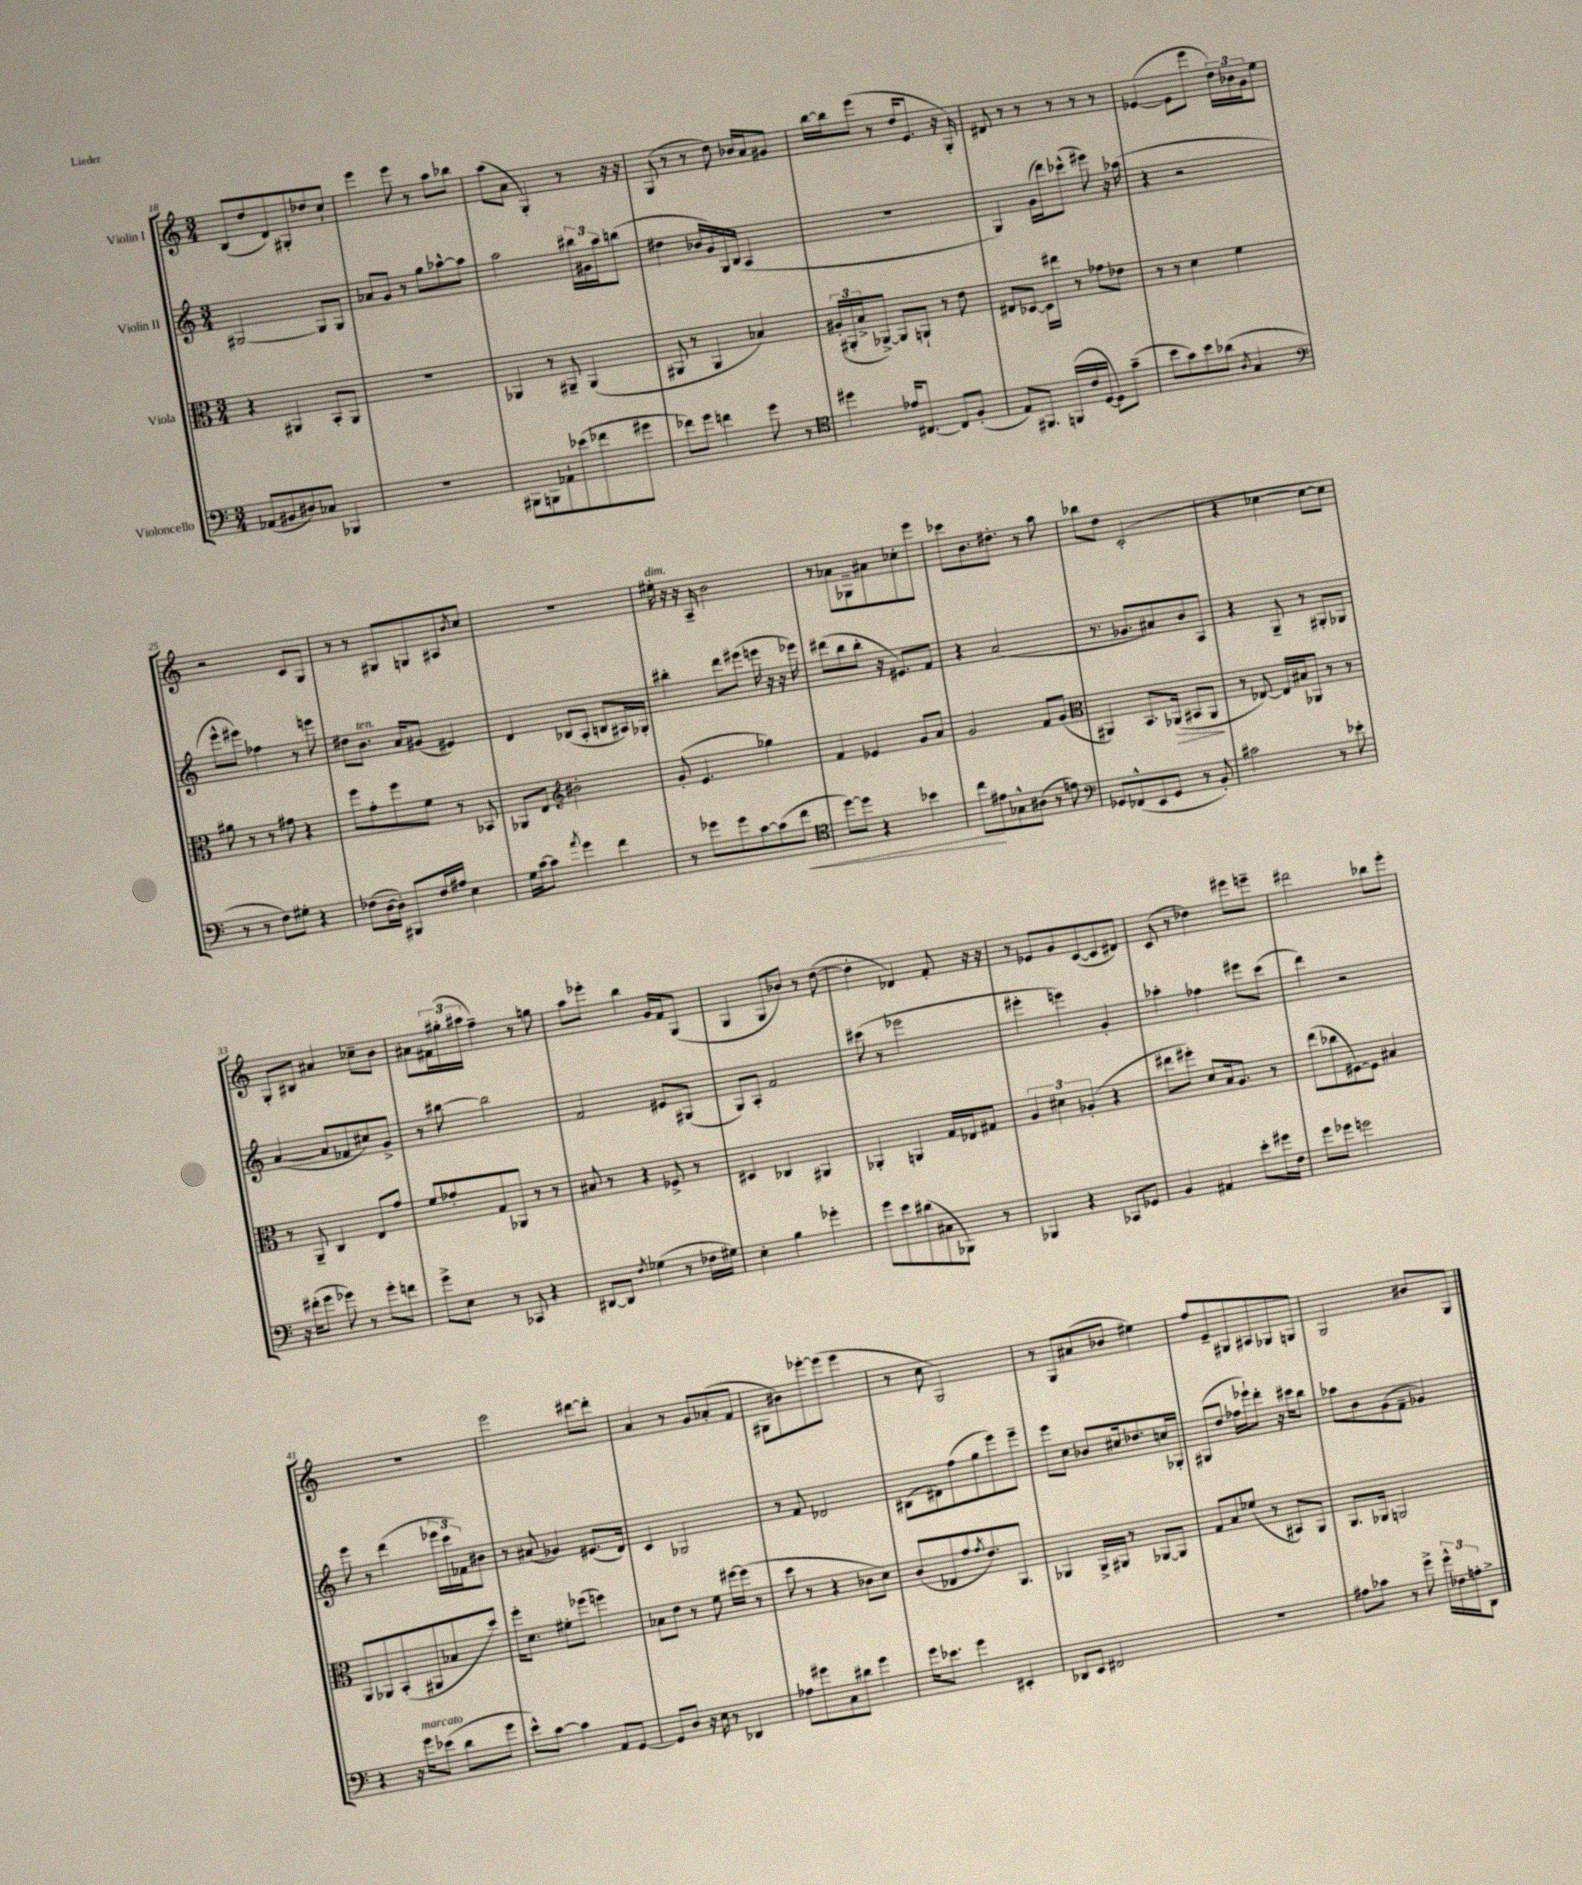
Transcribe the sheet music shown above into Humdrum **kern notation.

**kern	**kern	**kern	**kern
*staff4	*staff3	*staff2	*staff1
*clefF4	*clefC3	*clefG2	*clefG2
*k[]	*k[]	*k[]	*k[]
*M3/4	*M3/4	*M3/4	*M3/4
(8AA-	4r	[2G#	(8B
8BB#	.	.	8dd
8D#)	4AA#	.	8d)
8C-	.	.	8G#'
4BBB-	8BB'	8G#]	8dd-
.	8AA#	8G#	8cc`
=	=	=	=
2.r	2.r	8a-	4eee
.	.	8g	.
.	.	8r	8eee
.	.	8gg	8r
.	.	[8aa-^^	8aa
.	.	8aa-]	8bb-
=	=	=	=
8BBB#	4AA-	2aa	(8aa
8BBB	.	.	8a
8AA-`	8r	.	4G')
(8e-	8AA#~	.	.
8f-	(4AA#	24bb#	8r
.	.	24g#	.
.	.	24aa	.
8g#	.	(8bb	16r
.	.	.	16r
=	=	=	=
8f-)	8AA#	4dd#	(8G
8g	8r	.	8r
4f	4AA#	16b-	8r
.	.	16g)	.
.	.	16G	8dd)
.	.	(16B	.
8g	4B-)	4A	16b-
.	.	.	16a
8r	.	.	8g#
=	=	=	=
*clefC4	*	*	*
4dd#	(24A#'	2.r	[16bb
.	24AA#'	.	.
.	.	.	16bb]
.	24B^	.	.
.	[8AA-^)	.	(8eee
16e-	8AA-]	.	8r
[8.C#	.	.	.
.	8AA`	.	16dd
.	.	.	8.e
8C#]	8r	.	.
(8F'	8e	.	16r
.	.	.	16G')
=	=	=	=
8E)	8E#	4G)	8d#
8.FF#	[8D-	.	8r
.	16D-]	(16g	8r
(16FF	16ee#	16ddd)	.
16c	8r	(8ccc-^^	8r
[16D	.	.	.
8D])	8g-	8eee#)	8r
(8g~	8e-	16r	8r
.	.	(16aa-	.
=	=	=	=
8b	8r	4r	([4e-
8g)	8r	.	.
8b	4d	2r	8e-]
(8a-	.	.	8eee
8qA	.	.	.
4G	4f	.	24dd)
.	.	.	24b-
.	.	.	24g
.	.	.	8ee
=	=	=	=
*clefF4	*	*	*
8r	8a#	8eee^^	2r
8r	8r	8eee#)	.
8F)	8r	4ff-	.
8G#'	8g#	.	.
4r	4r	8r	8c
.	.	8eee	8G
=	=	=	=
(8F-	8ff	8dd#	8r
[16D	8g'	8.b	8r
16D'])	.	.	.
8BBB#	8ff	.	8G#
.	.	16a	.
16F-	8f	(8g#	8G
16A#	.	.	.
4E	8r	4e#)	8A#
.	.	.	8qb
.	8BB-	.	8cc
=	=	=	=
16G	8AA-	4d	2.r
[16c	.	.	.
8c]	8E	.	.
*	*clefG2	*	*
8qa	.	.	.
4g	2b#'	(8B-	.
.	.	8A'	.
4f	.	8B	.
.	.	16A#)	.
.	.	16G-'	.
=	=	=	=
8r	(8g'	4bb#'	16ee#'
.	.	.	16r
8g-	4.e	.	16r
.	.	.	16A~
8g-	.	8ddd	2b
[8c	.	(8eee#	.
(8c]	4gg-)	16eee	.
.	.	16r	.
8f	.	16r	.
.	.	16eee-)	.
=	=	=	=
*clefC4	*	*	*
[8dd)	4f	(8ddd#	8r
8dd]	.	8bb	8a-
4r	4e-	8bb'	8G-~
.	.	16r	8a#
.	.	8.e#)	.
4b-	8g	.	8cc-'
.	8a	8f	8eee
=	=	=	=
8cc	2g	4r	8ccc-
8e#	.	.	8.b
8G-^^	.	(2a	.
.	.	.	8.dd#'
(8A#	.	.	.
8r	8f	.	8r
8e)	(8g	.	8aa
=	=	=	=
*clefF4	*clefC3	*	*
8GG-	4AA#)	8.r	8bb-
(8FF-^^	.	.	8dd
.	.	8.g-	.
8EE	8.BB	.	(2c'
8GG-	.	8a#)	.
.	(16AA-	.	.
8r	8BB#	8b	.
8BB')	8AA-	8A	.
=	=	=	=
2c#	8r	4r	4r
.	[8E-)	.	.
.	16E-]	8G~	[4cc-
.	16B#	.	.
.	8AA-	8r	.
8r	8r	8G#'	8cc-_
8e-'	8r	8G-	8cc-])
=	=	=	=
16r	8r	([4a	8G'
(16f#'	.	.	.
8g	8AA~	.	8B#
8g-)	4C	8a]	4a#
8r	.	8f-	.
8g-'	8E	8cc#)	8cc-~
8f	8g	8g^	8b
=	=	=	=
8g^	8f	8r	8a#
8E	8g-'	[8bb#	24f#
.	.	.	(24gg#'
.	.	.	24aa#
8r	8G	2bb#]	4ff~)
8CC-	8AA-	.	.
4r	8r	.	8r
.	8r	.	8gg
=	=	=	=
[8DD#	8B#	2f	8aa
8DD#]	8r	.	8eee-'
8qF	.	.	.
(4G-	4r	.	4bb
8r	8F-^	8e#	16g
.	.	.	16f
16F-	8r	(8G#	(8G
16G#)	.	.	.
=	=	=	=
4E'	4D#	8G)	4G
.	.	8A'	.
4B	4C-	2f	8G
.	.	.	8b-)
4g-'	4AA#	.	8r
.	.	.	([8dd
=	=	=	=
8g	4AA-'	(8ccc#	4dd']
8e	.	8r	.
(8d#	4AA	2eee-	4d-)
8C#	.	.	.
8BBB-)	16G	.	8f'
.	16E-	.	.
8r	8G#	.	16r
.	.	.	16r
=	=	=	=
4BBB-	6A	4eee#'	8r
.	.	.	8e-
.	6d#	.	.
4r	.	4eee)	8g
.	(6A-'	.	.
.	.	.	([8c
8CC-	4r	4g'	8c]
8GG-	.	.	8d#)
=	=	=	=
4BB	8ee#	4aa-'	(8c
.	8ff#')	.	8r
4AA#	8d	4ff-	4dd-)
.	16B	.	.
.	8.A	.	.
8e'	.	8eee#	8eee#
16g#	8r	(8ccc	8eee~
16F	.	.	.
=	=	=	=
8g	(8ee	4ddd)	2ddd#
8g-	8cc-	.	.
2g	[8F#)	2r	.
.	8F#]	.	.
.	4B#	.	8bb-
.	.	.	8eee'
=	=	=	=
4r	8AA	8eee	2.r
.	8AA-	8r	.
16r	(8BB'	(4ddd	.
16g	.	.	.
(8e-	8AA#	.	.
8d	8B-	24eee-	.
.	.	24ccc	.
.	.	24f-)	.
8g	8dd)	8b#	.
=	=	=	=
8e^^)	16ff'	8r	2eee
.	8.d	.	.
[8c	.	(8a#	.
4c]	8f#'	4g-)	.
.	(8ff-	.	.
8AA	4ff)	(8.e#	[8ddd#
[8GG	.	.	8ddd#']
.	.	16d)	.
=	=	=	=
8GG]	8B-	4c	4a
8D	8e	.	.
16r	8r	2G-	8r
16E	.	.	.
8r	8f	.	8g
4DD-	[16ff#	.	(8a-'
.	(16ff#]	.	.
.	8r	.	8f
=	=	=	=
8A-	8dd	8r	8G#
8g#	8r	8f	8b#)
8C	4r	2d-	[8eee-'
8d#	.	.	(8eee-]
4g#	8c-	.	4eee-
.	8d)	.	.
=	=	=	=
16g	(8c	(8B#	8r
8.e-	.	.	.
.	8E-	8d#)	8cc
4g	8g	(8ff	2G)
.	8qg	.	.
.	8.e)	8gg	.
4EE#'	.	8eee)	.
.	8.AA	.	.
.	.	8eee~	.
=	=	=	=
8DD-	4AA-	8eee	8r
8EE	.	8cc	8G
2FF#	16AA-^	8b-	(8a#
.	16AA#	.	.
.	8r	16cc#	8b-
.	.	8.dd-	.
.	[8AA-	.	4ee#)
.	8AA-]	16cc	.
.	.	16G-'	.
=	=	=	=
2.r	8G	(8G#	8ff
.	8B	8dd	8e~
.	(8f-	16ff-	8G#
.	.	16eee-`)	.
.	8r	8ddd'	8A#
.	8BB#)	16r	8G-
.	.	16ccc#	.
.	8AA	8bb	8G
=	=	=	=
8A#	8.AA	8aa-	2G
8c-	.	8b	.
.	16AA-	.	.
8r	2AA	(8g	.
8g^	.	8f~	.
24g^^	.	4g-)	8b#
24F-	.	.	.
24A'	.	.	.
8DD^	.	.	8G
==	==	==	==
*-	*-	*-	*-
